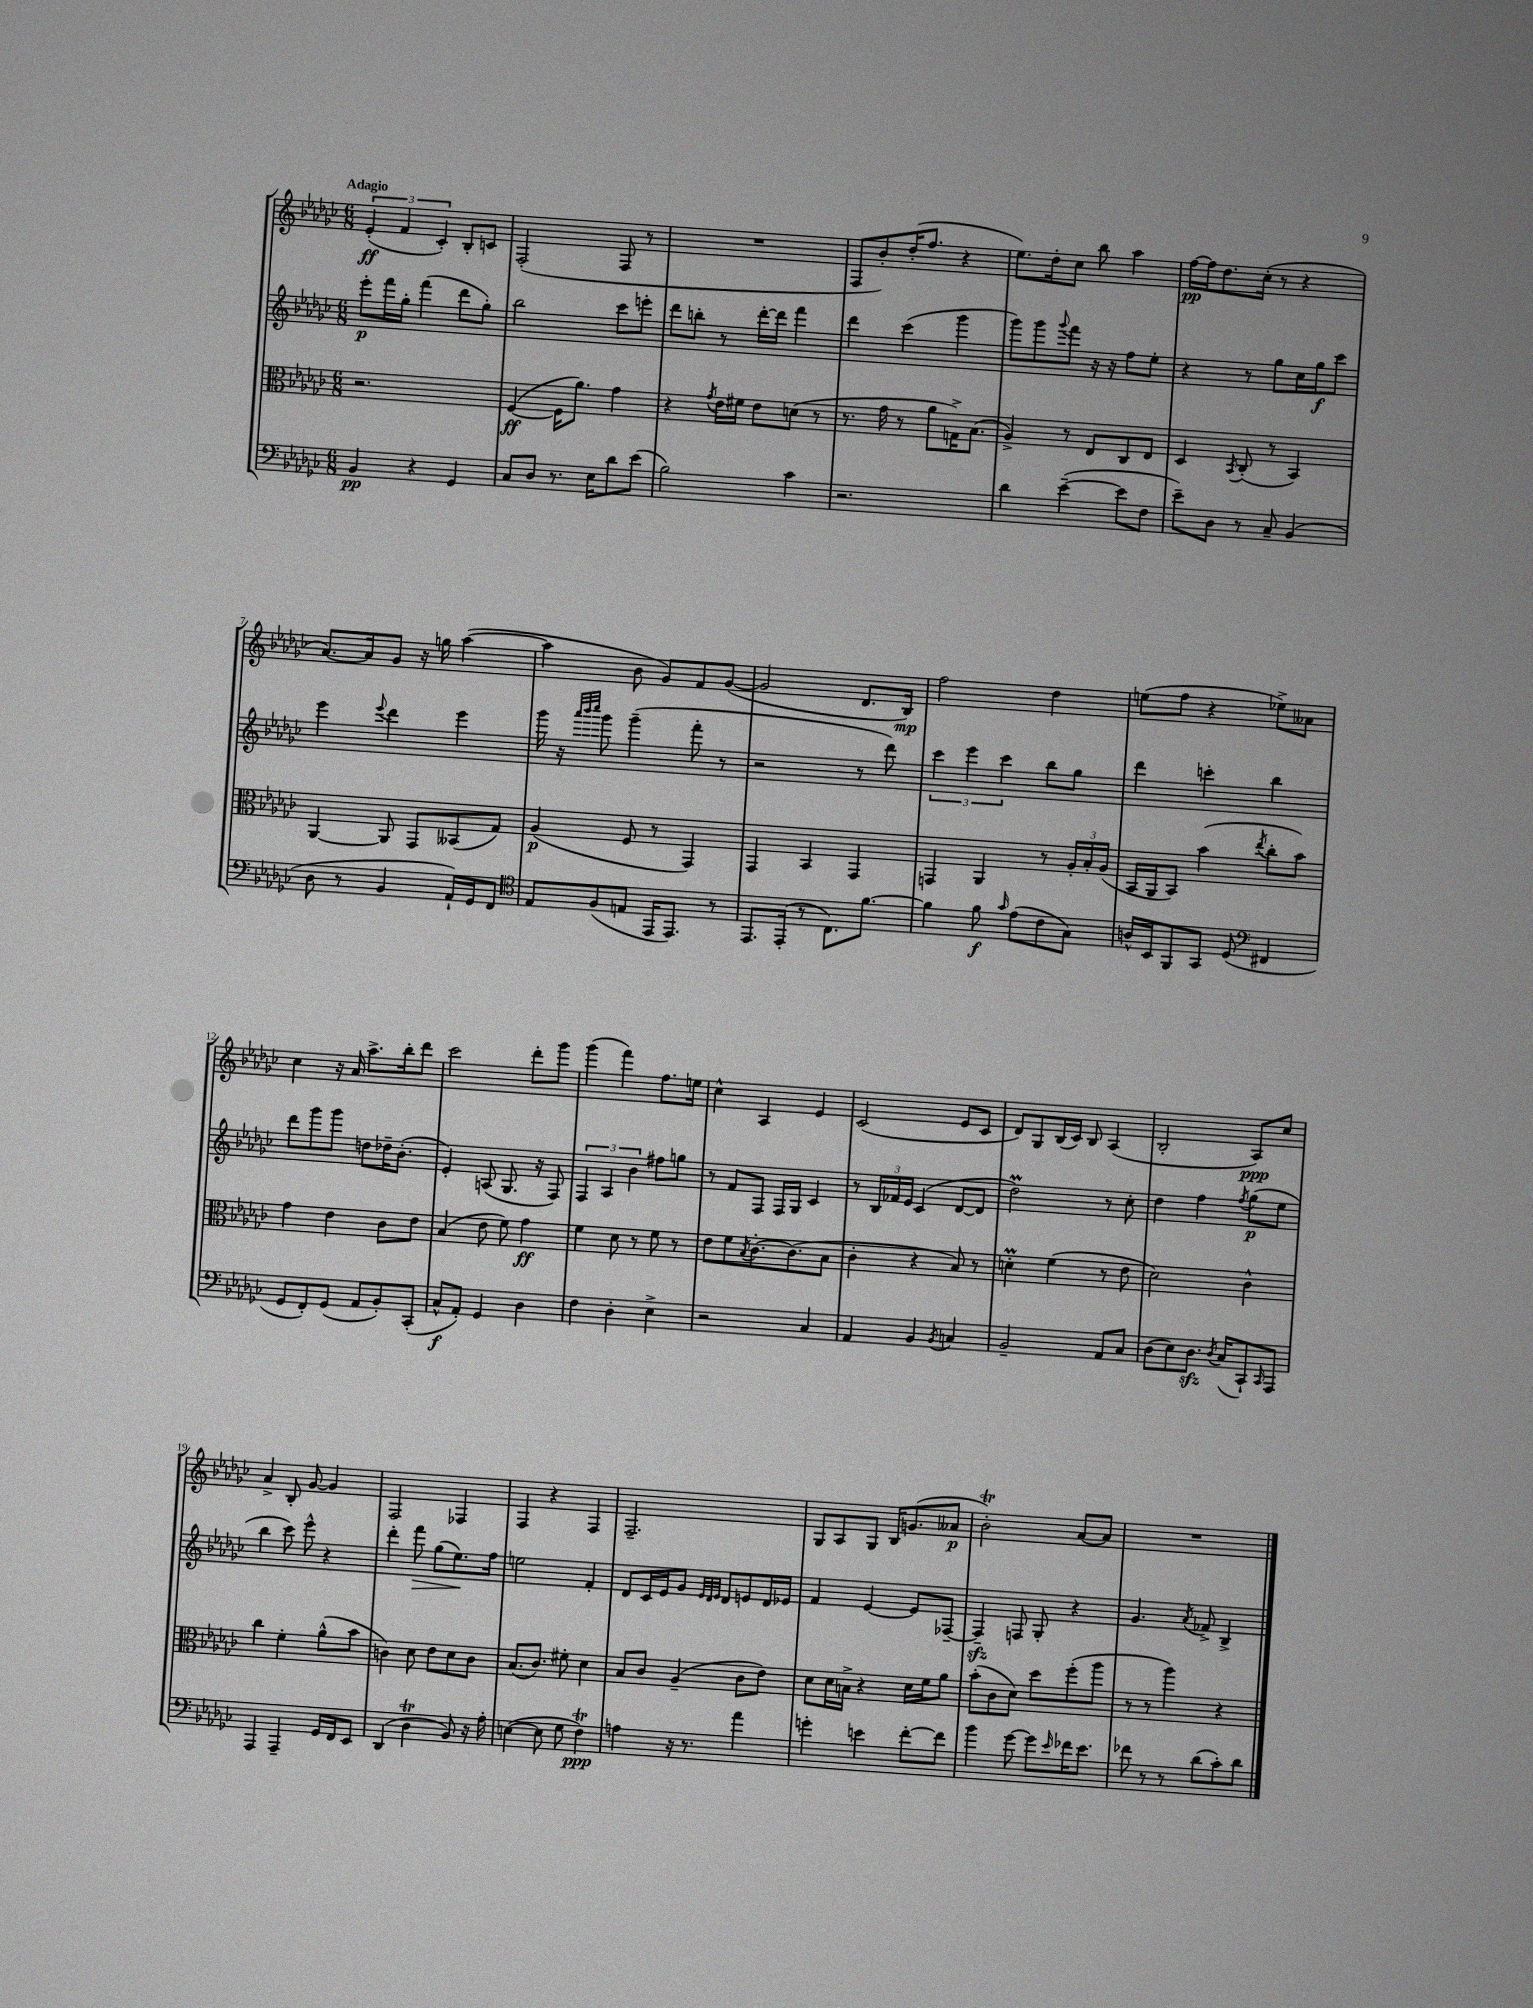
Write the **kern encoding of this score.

**kern	**dynam	**kern	**dynam	**kern	**dynam	**kern	**dynam
*part4	*part4	*part3	*part3	*part2	*part2	*part1	*part1
*staff4	*staff4	*staff3	*staff3	*staff2	*staff2	*staff1	*staff1
*clefF4	*	*clefC3	*	*clefG2	*	*clefG2	*
*k[b-e-a-d-g-c-]	*	*k[b-e-a-d-g-c-]	*	*k[b-e-a-d-g-c-]	*	*k[b-e-a-d-g-c-]	*
*M6/8	*	*M6/8	*	*M6/8	*	*M6/8	*
=1	=1	=1	=1	=1	=1	=1	=1
!	!	!	!	!	!	!LO:TX:a:B:t=Adagio	!
4BB-/	pp	2.r	.	8eee-'\L	p	(6e-'/	ff
.	.	.	.	16fff\L	.	.	.
.	.	.	.	.	.	6f/	.
.	.	.	.	16gg-'\JJ	.	.	.
4r	.	.	.	(4fff\	.	.	.
.	.	.	.	.	.	6c-'/)	.
4GG-/	.	.	.	8ddd-\L	.	8B-'/L	.
.	.	.	.	8gg-'\J)	.	8cn/J	.
=2	=2	=2	=2	=2	=2	=2	=2
8C-/L	.	([4F/	ff	2bb-\	.	(2F'/	.
8D-/J	.	.	.	.	.	.	.
8.r	.	16F\KL]	.	.	.	.	.
.	.	8.a-\J)	.	.	.	.	.
16E-\KL	.	.	.	.	.	.	.
8d-\	.	4g-\	.	8ccc-\L	.	8F/	.
(8e-\J	.	.	.	8eeen'\J	.	8r	.
=3	=3	=3	=3	=3	=3	=3	=3
2B-\)	.	4r	.	8ddd-\L	.	2.r	.
.	.	.	.	8bbn'\J	.	.	.
.	.	8qg-/	.	.	.	.	.
.	.	16e-\LL	.	8r	.	.	.
.	.	16f#X\JJ	.	.	.	.	.
.	.	8e-\L	.	[16ddd-'\LL	.	.	.
.	.	.	.	16ddd-\JJ]	.	.	.
4c-\	.	(8dn\J	.	4fff\	.	.	.
.	.	8r	.	.	.	.	.
=4	=4	=4	=4	=4	=4	=4	=4
2.r	.	8.r	.	4ddd-\	.	8F/L	.
.	.	.	.	.	.	8b-'/)	.
.	.	16g-\	.	.	.	.	.
.	.	8r	.	(4ccc-\	.	(16dd-'/K	.
.	.	.	.	.	.	8.ff/J	.
.	.	8a-\L	.	.	.	.	.
.	.	16Gn^\K)	.	4ggg-\	.	4r	.
.	.	(8.B-\J	.	.	.	.	.
=5	=5	=5	=5	=5	=5	=5	=5
4d-\	.	4A-^/)	.	8ggg-\L)	.	8.ee-\L)	.
.	.	.	.	8ggg-\	.	.	.
.	.	.	.	.	.	16dd-'\k	.
.	.	.	.	8qqggg-/	.	.	.
([4e-~\	.	8r	.	8fff\J	.	8cc-\J	.
.	.	8E-/L	.	16r	.	8bb-\	.
.	.	.	.	16r	.	.	.
8e-\L]	.	8C-/	.	8ff\L	.	4aa-\	.
8F\J	.	8E-/J	.	8ee-'\J	.	.	.
=6	=6	=6	=6	=6	=6	=6	=6
8e-~\L)	.	4D-/	.	4r	.	[16ff\LL	pp
.	.	.	.	.	.	16ff\J]	.
8D-\J	.	.	.	.	.	8.dd-\	.
.	.	8qBB-/	.	.	.	.	.
8r	.	(8C-'/	.	8r	.	.	.
.	.	.	.	.	.	(16cc-'\Jk	.
8C-~/	.	8r	.	8gg-\L	.	8r	.
(4BB-/	.	4BB-/)	.	16cc-\L	.	4r	.
.	.	.	.	16gg-\J	f	.	.
.	.	.	.	8ccc-\J	.	.	.
!!LO:LB:g=z
=7	=7	=7	=7	=7	=7	=7	=7
8D-\	.	[4AA-/	.	4eee-\	.	[8.a-/L)	.
8r	.	.	.	.	.	.	.
.	.	.	.	.	.	16a-/k]	.
.	.	.	.	8qqeee-/	.	.	.
4BB-/	.	8AA-/]	.	4ddd-\	.	8g-/J	.
.	.	8GG-/L	.	.	.	16r	.
.	.	.	.	.	.	16ggn\	.
16AA-`/LL)	.	(8BB--X/	.	4eee-\	.	([4aa-\	.
16GG-/J	.	.	.	.	.	.	.
8FF/J	.	8G-/J)	.	.	.	.	.
=8	=8	=8	=8	=8	=8	=8	=8
*clefC4	*	*	*	*	*	*	*
8E-/L	.	(4A-/	p	16ggg-\	.	4aa-\]	.
.	.	.	.	16r	.	.	.
.	.	.	.	32qqaaa-/LLL	.	.	.
.	.	.	.	32qqbbb-/	.	.	.
.	.	.	.	32qqcccc-/JJJ	.	.	.
(8F/	.	.	.	8ggg-\	.	.	.
8En/J	.	8F/	.	(4ggg-~\	.	8b-\	.
16EE-/KL	.	8r	.	.	.	8g-/L)	.
8.EE-/J)	.	.	.	.	.	.	.
.	.	4GG-/)	.	8fff'\	.	8f/	.
8r	.	.	.	8r	.	([8g-/J	.
=9	=9	=9	=9	=9	=9	=9	=9
8.EE-/L	.	4GG-/	.	2r	.	2g-/]	.
(16EE-'/Jk	.	.	.	.	.	.	.
8r	.	4BB-/	.	.	.	.	.
8.C-\L)	.	.	.	.	.	.	.
.	.	4GG-/	.	8r	.	8.d-/L	.
[8.f\J	.	.	.	.	.	.	.
.	.	.	.	8ddd-\)	.	.	.
.	.	.	.	.	.	16B-/Jk)	mp
=10	=10	=10	=10	=10	=10	=10	=10
4f\]	.	4GGn/	.	6ccc-\	.	2ff\	.
.	.	.	.	6eee-\	.	.	.
8f\	f	4AA-/	.	.	.	.	.
.	.	.	.	6ccc-\	.	.	.
16qqg-/	.	.	.	.	.	.	.
(8e-\L	.	.	.	.	.	.	.
8c-\	.	8r	.	8bb-\L	.	4dd-\	.
8G-\J)	.	24A-'/LL	.	8gg-\J	.	.	.
.	.	24B-'/	.	.	.	.	.
.	.	(24A-/JJ	.	.	.	.	.
=11	=11	=11	=11	=11	=11	=11	=11
16An^^/LL	.	16BB-/LL	.	4ddd-\	.	(8een\L	.
16BB-/J	.	16AA-/J	.	.	.	.	.
8FF/	.	8BB-/J)	.	.	.	8ff\J	.
8GG-/J	.	(4b-\	.	4cccn'\	.	4r	.
(8D-/	.	.	.	.	.	.	.
*clefF4	*	*	*	*	*	*	*
.	.	8qee-/	.	.	.	.	.
4FF#X/	.	8cc-'\L	.	4bb-\	.	8ee-X^\L)	.
.	.	8b-\J)	.	.	.	8a--X\J	.
!!LO:LB:g=z
=12	=12	=12	=12	=12	=12	=12	=12
8GG-/L	.	4g-\	.	8ddd-\L	.	4cc-\	.
8FF'/)	.	.	.	8ggg-\	.	.	.
(8GG-/J	.	4e-\	.	8ggg-\J	.	16r	.
.	.	.	.	.	.	16a-/	.
8AA-/L	.	.	.	8ddn\L	.	8.aa-^\L	.
8BB-'/)	.	8c-\L	.	16dd-X~\K	.	.	.
.	.	.	.	(8.b-'\J	.	16bb-'\k	.
(8CC-'/J	.	8e-\J	.	.	.	8ddd-\J	.
=13	=13	=13	=13	=13	=13	=13	=13
8C-^^/L	f	(4B-/	.	4e-'/)	.	2ccc-\	.
8AA-'/J)	.	.	.	.	.	.	.
4GG-/	.	8e-\	.	(8An/	.	.	.
.	.	8f\)	.	8.G-/	.	.	.
4D-\	.	4g-\	ff	.	.	8ddd-'\L	.
.	.	.	.	16r	.	.	.
.	.	.	.	8F/)	.	8ggg-\J	.
=14	=14	=14	=14	=14	=14	=14	=14
4F\	.	4f\	.	6F/	.	(4ggg-\	.
.	.	.	.	6A-/	.	.	.
4D-'\	.	8d-\	.	.	.	4fff\)	.
.	.	.	.	6b-\	.	.	.
.	.	8r	.	.	.	.	.
4E-^\	.	8f\	.	8ff#X\L	.	8.ff\L	.
.	.	8r	.	8ggn\J	.	.	.
.	.	.	.	.	.	16een\Jk	.
=15	=15	=15	=15	=15	=15	=15	=15
2r	.	8e-\L	.	8r	.	4cc-^^\	.
.	.	8f\	.	8f/L	.	.	.
.	.	8qB-/	.	.	.	.	.
.	.	[8.c-'\	.	8F/J	.	4A-/	.
.	.	.	.	16F/LL	.	.	.
.	.	(8.c-\]	.	16G-/JJ	.	.	.
4C-/	.	.	.	4c-/	.	4e-/	.
.	.	8B-\J	.	.	.	.	.
=16	=16	=16	=16	=16	=16	=16	=16
4AA-/	.	4c-'\	.	8r	.	(2c-/	.
.	.	.	.	24B-/LL	.	.	.
.	.	.	.	24f-X/	.	.	.
.	.	.	.	24e-/JJ	.	.	.
4BB-/	.	4r	.	(4c-/	.	.	.
8qBB-/	.	.	.	.	.	.	.
4Cn/	.	8B-/)	.	[8d-/L	.	8e-/L	.
.	.	8r	.	8d-/J]	.	8c-/J	.
=17	=17	=17	=17	=17	=17	=17	=17
2BB-~/	.	4dnm'\	.	2dd-M\)	.	8d-/L)	.
.	.	.	.	.	.	8G-/	.
.	.	(4f\	.	.	.	(16B-/L	.
.	.	.	.	.	.	16c-/JJ)	.
.	.	.	.	.	.	8B-/	.
8AA-/L	.	8r	.	8r	.	(4A-/	.
8C-/J	.	8e-\	.	8cc-'\	.	.	.
=18	=18	=18	=18	=18	=18	=18	=18
(8D-\L	.	2d-\)	.	4dd-\	.	2B-'/	.
8E-\)	.	.	.	.	.	.	.
8.D-zz\J	.	.	.	4ff\	.	.	.
8qD-/	.	.	.	.	.	.	.
(16C-/KL	.	.	.	.	.	.	.
.	.	.	.	8qff/	.	.	.
8CC-`/)	.	4c-^^\	.	(8gg-\L	p	8A-/L)	ppp
16qqCC-/	.	.	.	.	.	.	.
8AAA-/J	.	.	.	8ee-\J	.	8cc-/J	.
!!LO:LB:g=z
=19	=19	=19	=19	=19	=19	=19	=19
4AAA-/	.	4cc-\	.	4bb-\	.	4a-^/	.
4AAA-~/	.	4f'\	.	8ccc-\)	.	8B-'/	.
.	.	.	.	8eee-^^\	.	[8g-/	.
16GG-/LL	.	(8a-^^\L	.	4r	.	4g-/]	.
16FF/J	.	.	.	.	.	.	.
8EE-/J	.	8b-\J	.	.	.	.	.
=20	=20	=20	=20	=20	=20	=20	=20
(4DD-/	.	4cn\)	.	4ddd-'\	.	2F/	.
!	!	!	!	!	!LO:HP:b	!	!
4D-T\	.	8d-\	.	8fff\	>	.	.
.	.	8e-\L	.	(8gg-\L	.	.	.
8BB-/)	.	8d-\	.	8.ee-\)	.	4F-X/	.
16r	.	8c\J	.	.	.	.	.
16A-'\	.	.	.	16ff\Jk	]	.	.
=21	=21	=21	=21	=21	=21	=21	=21
([4En\	.	(8.B-/L	.	2een\	.	4F/	.
.	.	8.c-/J)	.	.	.	.	.
8E\]	.	.	.	.	.	4r	.
8G-\	.	8f#X'\	.	.	.	.	.
4Ft\)	ppp	4d-\	.	4f'/	.	4F/	.
=22	=22	=22	=22	=22	=22	=22	=22
4An\	.	8B-/L	.	8d-/L	.	2.F~/	.
.	.	8c-/J	.	16c-/L	.	.	.
.	.	.	.	16e-/J	.	.	.
16r	.	(4A-~/	.	8g-/J	.	.	.
8.r	.	.	.	.	.	.	.
.	.	.	.	32qqe-/LLL	.	.	.
.	.	.	.	32qqd-/	.	.	.
.	.	.	.	32qqe-/JJJ	.	.	.
.	.	.	.	8d-/L	.	.	.
4a-\	.	8c-\L	.	8en/	.	.	.
.	.	8e-\J)	.	16d-/L	.	.	.
.	.	.	.	16e-X/JJ	.	.	.
=23	=23	=23	=23	=23	=23	=23	=23
4gn'\	.	8d-\L	.	4f/	.	8G-/L	.
.	.	16d-\L	.	.	.	8A-/	.
.	.	16Bn^\JJ	.	.	.	.	.
4en\	.	4r	.	[4e-/	.	8G-/J	.
.	.	.	.	.	.	16B-/KL	.
.	.	.	.	.	.	(8.gn/	.
[8f'\L	.	16d-\LL	.	8e-/L]	.	.	.
.	.	16f\J	.	.	.	.	.
8f\J]	.	8a-\J	.	[8F-X~/J	.	8a--X/J	p
=24	=24	=24	=24	=24	=24	=24	=24
4b-\	.	(8b-'\L	.	4F-zz~/]	.	2b-t'\)	.
.	.	8c-\	.	.	.	.	.
[8g-\	.	8d-\J)	.	8Fn/	.	.	.
8g-\L]	.	8dd-\L	.	8G-'/	.	.	.
16qqe-/	.	.	.	.	.	.	.
16f-X\K	.	(8ff'\	.	4r	.	[8a-/L	.
8.e-\J	.	.	.	.	.	.	.
.	.	8aa-\J	.	.	.	8a-/J]	.
=25	=25	=25	=25	=25	=25	=25	=25
8f-X\	.	8r	.	4.g-/	.	2.r	.
8r	.	8r	.	.	.	.	.
8r	.	4aa-\)	.	.	.	.	.
.	.	.	.	8qa-/	.	.	.
(8d-\L	.	.	.	8f-X^/	.	.	.
8c-'\)	.	4r	.	4B-^/	.	.	.
8d-\J	.	.	.	.	.	.	.
==	==	==	==	==	==	==	==
*-	*-	*-	*-	*-	*-	*-	*-
